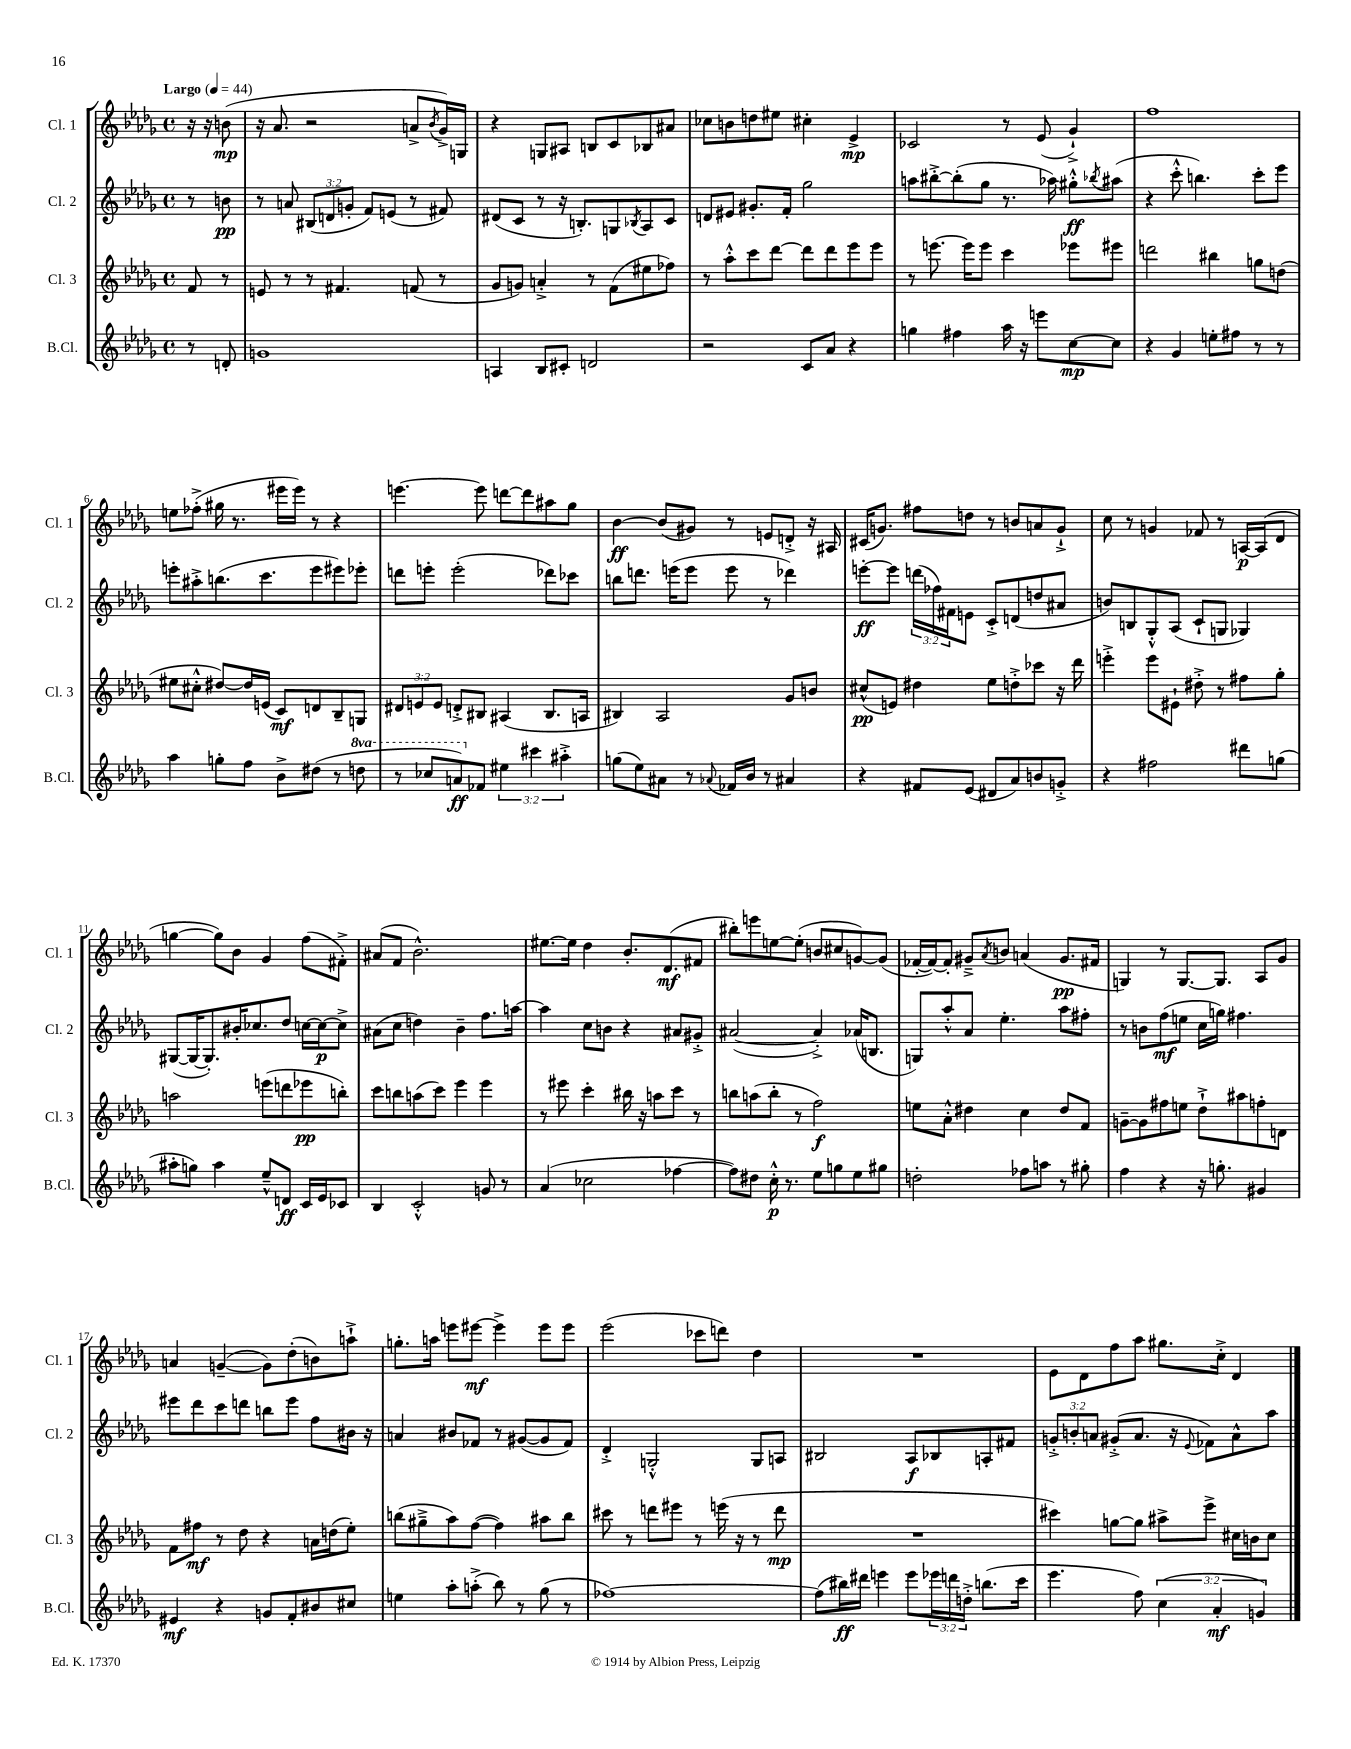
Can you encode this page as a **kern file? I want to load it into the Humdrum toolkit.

**kern	**dynam	**kern	**dynam	**kern	**dynam	**kern	**dynam
*part4	*part4	*part3	*part3	*part2	*part2	*part1	*part1
*staff4	*staff4	*staff3	*staff3	*staff2	*staff2	*staff1	*staff1
*I"B.Cl.	*	*I"Cl. 3	*	*I"Cl. 2	*	*I"Cl. 1	*
*I'B.Cl.	*	*I'Cl. 3	*	*I'Cl. 2	*	*I'Cl. 1	*
*clefG2	*	*clefG2	*	*clefG2	*	*clefG2	*
*k[b-e-a-d-g-]	*	*k[b-e-a-d-g-]	*	*k[b-e-a-d-g-]	*	*k[b-e-a-d-g-]	*
*M4/4	*	*M4/4	*	*M4/4	*	*M4/4	*
*met(c)	*	*met(c)	*	*met(c)	*	*met(c)	*
*MM44	*	*MM44	*	*MM44	*	*MM44	*
=	=	=	=	=	=	=	=
!	!	!	!	!	!	!LO:TX:a:B:t=Largo	!
8r	.	8f/	.	8r	.	16r	.
.	.	.	.	.	.	16r	.
8dn'/	.	8r	.	8bn\	pp	(8bn\	mp
=1	=1	=1	=1	=1	=1	=1	=1
1gn	.	8en/	.	8r	.	16r	.
.	.	.	.	.	.	8.a-/	.
.	.	8r	.	8an/	.	.	.
.	.	8r	.	(12B#X/L	.	2r	.
.	.	.	.	12dn/	.	.	.
.	.	4.f#X/	.	.	.	.	.
.	.	.	.	12gn'/J	.	.	.
.	.	.	.	8f/L)	.	.	.
.	.	.	.	(8en/J	.	.	.
.	.	(8fn/	.	8r	.	8an^/L	.
.	.	.	.	.	.	8qb-/	.
.	.	8r	.	8f#X/)	.	16g-^/L)	.
.	.	.	.	.	.	16Gn/JJ	.
=2	=2	=2	=2	=2	=2	=2	=2
4An/	.	8g-/L	.	(8d#X/L	.	4r	.
.	.	8gn/J)	.	8c/J	.	.	.
8B-/L	.	4an'^/	.	8r	.	8Gn/L	.
8c#X'/J	.	.	.	16r	.	8A#X/J	.
.	.	.	.	8.Bn'/L)	.	.	.
2dn/	.	8r	.	.	.	8Bn/L	.
.	.	(8f\L	.	8Gn/	.	8c/	.
.	.	.	.	8qB-X/	.	.	.
.	.	8ee#X\	.	8A-/	.	8B-X/	.
.	.	8ff-X\J)	.	8c/J	.	8a#X/J	.
=3	=3	=3	=3	=3	=3	=3	=3
2r	.	8r	.	8dn/L	.	8cc-X\L	.
.	.	8aa-'^^\L	.	8e#X/J	.	8bn\	.
.	.	8ccc\	.	8.g#X'/L	.	8ddn\	.
.	.	[8ddd-\J	.	.	.	8ee#X\J	.
.	.	.	.	16f'/Jk	.	.	.
8c/L	.	8ddd-\L]	.	2gg-\	.	4cc#X'\	.
8a-/J	.	8ddd-\	.	.	.	.	.
4r	.	8eee-\	.	.	.	4e-^/	mp
.	.	8eee-\J	.	.	.	.	.
=4	=4	=4	=4	=4	=4	=4	=4
4ggn\	.	8r	.	8aan\L	.	2c-X/	.
.	.	[8.eeen\	.	[8bb#X'^\	.	.	.
4ff#X\	.	.	.	(8bb#'\]	.	.	.
.	.	16eee\KL]	.	.	.	.	.
.	.	8eee\J	.	8gg-\J	.	.	.
16aa-\	.	4ccc\	.	8.r	.	8r	.
16r	.	.	.	.	.	.	.
8eeen\L	.	.	.	.	.	(8e-/	.
.	.	.	.	16aa-X\)	.	.	.
[8cc\	mp	8eee-X\L	.	8gg#X'^^\L	ff	4g-`^/)	.
.	.	.	.	8qbb-X/	.	.	.
8cc\J]	.	8eee#X\J	.	(8aa#X\J	.	.	.
=5	=5	=5	=5	=5	=5	=5	=5
4r	.	2dddn\	.	4r	.	1ff	.
4g-/	.	.	.	8ccc'^^\	.	.	.
.	.	.	.	4.bbn\)	.	.	.
8een'\L	.	4bb#X\	.	.	.	.	.
8ff#X\J	.	.	.	.	.	.	.
8r	.	8ggn\L	.	8ccc'\L	.	.	.
8r	.	(8ddn\J	.	8eee-\J	.	.	.
!!LO:LB:g=z
=6	=6	=6	=6	=6	=6	=6	=6
4aa-\	.	8ee#X\L	.	8eeen'\L	.	8een\L	.
.	.	8cc#X'^^\J	.	8aa#X'^\	.	(8ff-X'^\J	.
8ggn'\L	.	[8dd#X/L)	.	(8.bbn\	.	16gg#X\	.
.	.	.	.	.	.	8.r	.
8ff\J	.	16dd#/L]	.	.	.	.	.
.	.	(16en/JJ	.	8.ccc\	.	.	.
8b-^\L	.	8c/L)	mf	.	.	16eee#X\LL	.
.	.	.	.	.	.	16eee#\JJ)	.
(8dd#X\J	.	8dn/	.	8eee\	.	8r	.
8r	.	8B-~/	.	8eee#X\)	.	4r	.
*8va	*	*	*	*	*	*	*
8dddn\	.	8Gn/J	.	8eee-X'\J	.	.	.
=7	=7	=7	=7	=7	=7	=7	=7
8r	.	12d#X/L	.	8dddn\L	.	[4.eeen\	.
.	.	12en/	.	.	.	.	.
8ccc-X/L	.	.	.	8eeen'\J	.	.	.
.	.	12e/J	.	.	.	.	.
8aan/)	ff	8dn'^/L	.	(2eee'\	.	.	.
*X8va	*	*	*	*	*	*	*
8f-X/J	.	8B#X/J	.	.	.	8eee\]	.
6ee#X\	.	(4A#X/	.	.	.	[8dddn\L	.
.	.	.	.	.	.	8ddd\]	.
6ccc#X\	.	.	.	.	.	.	.
.	.	8.B#/L	.	8ddd-X\L)	.	8aa#X\	.
6aa#X'^\	.	.	.	.	.	.	.
.	.	.	.	8ccc-X\J	.	8gg-\J	.
.	.	16An/Jk	.	.	.	.	.
=8	=8	=8	=8	=8	=8	=8	=8
(8ggn\L	.	4B#X/)	.	8bbn\L	.	[4b-\	ff
8ee-\)	.	.	.	8.dddn\J	.	.	.
8a#X\J	.	2A-/	.	.	.	(8b-/L]	.
.	.	.	.	(16eeen\KL	.	.	.
8r	.	.	.	8eee\J	.	8g#X/J)	.
8qqa-X/	.	.	.	.	.	.	.
16f-X/LL	.	.	.	8eee\	.	8r	.
16b-/JJ	.	.	.	.	.	.	.
8r	.	.	.	8r	.	8en/L	.
4a#X/	.	8g-/L	.	4ddd-X\)	.	8dn'^/J	.
.	.	8bn/J	.	.	.	16r	.
.	.	.	.	.	.	16A#X/	.
=9	=9	=9	=9	=9	=9	=9	=9
4r	.	(8cc#X^^/L	pp	[8eeen'\L	ff	(16c#X/KL	.
.	.	.	.	.	.	8.gn/J)	.
.	.	8en/J)	.	8eee\J]	.	.	.
8f#X/L	.	4dd#X\	.	(24dddn\LL	.	8ff#X\L	.
.	.	.	.	24ff-X\)	.	.	.
.	.	.	.	24f#X\J	.	.	.
(8e-/J	.	.	.	8en\J	.	8ddn\J	.
8d#X/L	.	8ee-\L	.	8c'^/L	.	8r	.
8a-/)	.	8ddn'^\	.	(8dn/	.	8bn/L	.
8bn/	.	8ccc-X\J	.	8ddn/	.	8an/	.
8gn'^/J	.	16r	.	8a#X/J	.	8g`^/J	.
.	.	16ddd-\	.	.	.	.	.
=10	=10	=10	=10	=10	=10	=10	=10
4r	.	4eeen'^\	.	8bn/L)	.	8cc\	.
.	.	.	.	8Bn/	.	8r	.
2ff#X\	.	8eee\L	.	8G-'^^/	.	4gn/	.
.	.	8e#X`\J	.	(8A-/J	.	.	.
.	.	8dd#X'^\	.	8c`/L	.	8f-X/	.
.	.	8r	.	8Gn/J	.	8r	.
8ddd#X\L	.	8ff#X\L	.	4G-X/)	.	[16An/LL	p
.	.	.	.	.	.	(16A/J]	.
(8ggn\J	.	8gg-'\J	.	.	.	8d-/J	.
!!LO:LB:g=z
=11	=11	=11	=11	=11	=11	=11	=11
8aa#X'\L	.	2aan\	.	([8G#X/L	.	[4ggn\	.
8ggn\J)	.	.	.	16G#/K_	.	.	.
.	.	.	.	8.G#'/])	.	.	.
4aa#\	.	.	.	.	.	8gg\L])	.
.	.	.	.	16b#X'/K	.	8b-\J	.
.	.	.	.	8.cc-X/	.	.	.
8ee-~^^/L	.	(8eeen\L	.	.	.	4g-/	.
8dn/J	ff	8dddn\	.	8dd-/J	.	.	.
16c/LL	.	8eee-X\	pp	[16ccn\LL	.	(8ff\L	.
16e-/J	.	.	.	16cc\J_	p	.	.
8c-X/J	.	8bbn'\J)	.	8cc^\J]	.	8f#X'^\J)	.
=12	=12	=12	=12	=12	=12	=12	=12
4B-/	.	8ccc\L	.	(8a#X\L	.	(8a#X/L	.
.	.	8bbn\	.	8cc\J	.	8f/J	.
2c'^^/	.	(8aan\	.	4ddn\)	.	2.b-^^\)	.
.	.	8ccc\J)	.	.	.	.	.
.	.	4eee-\	.	4b-~\	.	.	.
8gn/	.	4eee-\	.	8.ff\L	.	.	.
8r	.	.	.	.	.	.	.
.	.	.	.	[16aan\Jk	.	.	.
=13	=13	=13	=13	=13	=13	=13	=13
(4a-/	.	8r	.	4aa\]	.	[8.ee#X\L	.
.	.	8eee#X\	.	.	.	.	.
.	.	.	.	.	.	16ee#\Jk]	.
2cc-X\	.	4ccc'\	.	8cc\L	.	4dd-\	.
.	.	.	.	8bn\J	.	.	.
.	.	16bb#X\	.	4r	.	8.b-'/L	.
.	.	16r	.	.	.	.	.
.	.	8aan\L	.	.	.	.	.
.	.	.	.	.	.	(8.d-/	mf
[4ff-X\	.	8ccc\J	.	8a#X/L	.	.	.
.	.	8r	.	8g#X'^/J	.	8f#X/J	.
=14	=14	=14	=14	=14	=14	=14	=14
8ff-\L])	.	8bbn\L	.	([2a#X/	.	8bb#X'\L)	.
8dd#X\J	.	(8aan\	.	.	.	8eeen\	.
16cc'^^\	p	8bb'\J	.	.	.	[8een\	.
8.r	.	.	.	.	.	.	.
.	.	8r	.	.	.	(8ee'\J]	.
8ee-\L	.	2ff\)	f	4a#'^/])	.	8bn/L	.
8ggn\	.	.	.	.	.	8cc#X/	.
8ee-\	.	.	.	(16a-X/KL	.	[8gn/)	.
.	.	.	.	8.Bn/J	.	.	.
8gg#X\J	.	.	.	.	.	(8g/J]	.
=15	=15	=15	=15	=15	=15	=15	=15
2ddn'\	.	8een\L	.	8Gn/L)	.	[16f-X'/LL	.
.	.	.	.	.	.	16f-/J_)	.
.	.	8a-'^^\J	.	8aa-'^^/	.	8f-'/J]	.
.	.	4dd#X\	.	8a-/J	.	8g#X~^/L	.
.	.	.	.	.	.	8qa-/	.
.	.	.	.	4.ee-'\	.	8bn/J	.
8ff-X\L	.	4cc\	.	.	.	(4an/	.
8aan\J	.	.	.	.	.	.	.
8r	.	8dd#/L	.	8aa-\L	.	8.g#/L	pp
8gg#X'\	.	8f/J	.	8ff#X'\J	.	.	.
.	.	.	.	.	.	16f#X/Jk	.
=16	=16	=16	=16	=16	=16	=16	=16
4ff\	.	[8gn~\L	.	8r	.	4Gn/)	.
.	.	8g\]	.	8bn\L	.	.	.
4r	.	8ff#X\	.	(8ff\	mf	8r	.
.	.	8een\J	.	8een\J	.	[8.G/L	.
16r	.	8dd-`^\L	.	16cc\LL	.	.	.
8.ggn'\	.	.	.	16ggn\JJ)	.	8.G/J]	.
.	.	8aa#X\	.	4.ff#X\	.	.	.
4g#X/	.	8ffn'\	.	.	.	8A-/L	.
.	.	8dn\J	.	.	.	8g-/J	.
!!LO:LB:g=z
=17	=17	=17	=17	=17	=17	=17	=17
4e#X/	mf	8f\L	.	8eee#X\L	.	4an/	.
.	.	8ff#X\J	mf	8ddd-\	.	.	.
4r	.	8r	.	8ccc\	.	([4gn~/	.
.	.	8dd-\	.	8dddn\J	.	.	.
8gn/L	.	4r	.	8bbn\L	.	8g\L])	.
8f'/	.	.	.	8eee#\J	.	(8dd-'\	.
8b#X/	.	16an\LL	.	8ff\L	.	8bn\)	.
.	.	(16ddn\J	.	.	.	.	.
8cc#X/J	.	8ee-'\J)	.	16b#X\Jk	.	8aan`^\J	.
.	.	.	.	16r	.	.	.
=18	=18	=18	=18	=18	=18	=18	=18
4een\	.	(8bbn\L	.	4an/	.	8.ggn'\L	.
.	.	8gg#X~^\	.	.	.	.	.
.	.	.	.	.	.	16aan\Jk	.
8aa-'\L	.	8aa-\)	.	8b#X/L	.	8eeen\L	.
(8aan'^\J	.	([8ff\J	.	8f-X/J	.	[8eee#X\J	mf
8bb-\)	.	4ff\])	.	8r	.	4eee#^\]	.
8r	.	.	.	([8g#X/L	.	.	.
(8gg-\	.	8aa#X\L	.	8g#/]	.	8eee#\L	.
8r	.	8bb\J	.	8f-/J)	.	8eee#\J	.
=19	=19	=19	=19	=19	=19	=19	=19
[1ff-X)	.	8ccc#X\	.	4d-'^/	.	(2eee-\	.
.	.	8r	.	.	.	.	.
.	.	8dddn\L	.	2Gn'^^/	.	.	.
.	.	8eee#X\J	.	.	.	.	.
.	.	8r	.	.	.	8ccc-X\L	.
.	.	(16eeen\	.	.	.	8dddn\J)	.
.	.	16r	.	.	.	.	.
.	.	8r	.	8G/L	.	4dd-\	.
.	.	8ddd\	mp	8An/J	.	.	.
=20	=20	=20	=20	=20	=20	=20	=20
(8ff-\L]	.	1r	.	2B#X/	.	1r	.
16bb#X\L)	ff	.	.	.	.	.	.
16ddd#X\JJ	.	.	.	.	.	.	.
4eeen\	.	.	.	.	.	.	.
8eee\L	.	.	.	8A-/L	f	.	.
24eee-X\L	.	.	.	8B-X/	.	.	.
24dddn\	.	.	.	.	.	.	.
24ddn'^\JJ	.	.	.	.	.	.	.
(8.bbn\L	.	.	.	8An'/	.	.	.
.	.	.	.	8f#X/J	.	.	.
16ccc\Jk	.	.	.	.	.	.	.
=21	=21	=21	=21	=21	=21	=21	=21
4.eee-\	.	4ccc#X\)	.	12gn'^/L	.	8e-\L	.
.	.	.	.	12bn'/	.	.	.
.	.	.	.	.	.	8d-\	.
.	.	.	.	12an/J	.	.	.
.	.	[8ggn\L	.	(8g#X'^/L	.	8ff\	.
8ff\)	.	8gg\J]	.	8.a/J	.	8aa-\J	.
(6cc\	.	8aa#X^\L	.	.	.	8.gg#X\L	.
.	.	.	.	16r	.	.	.
.	.	.	.	8qqe-/	.	.	.
.	.	8eee-^\J	.	8f-X\L)	.	.	.
6a-'/	mf	.	.	.	.	.	.
.	.	.	.	.	.	16cc'^\Jk	.
.	.	16cc#X\LL	.	8a^^\	.	4d-/	.
.	.	16bn\J	.	.	.	.	.
6gn/)	.	.	.	.	.	.	.
.	.	8cc#\J	.	8aa-\J	.	.	.
==	==	==	==	==	==	==	==
*-	*-	*-	*-	*-	*-	*-	*-
